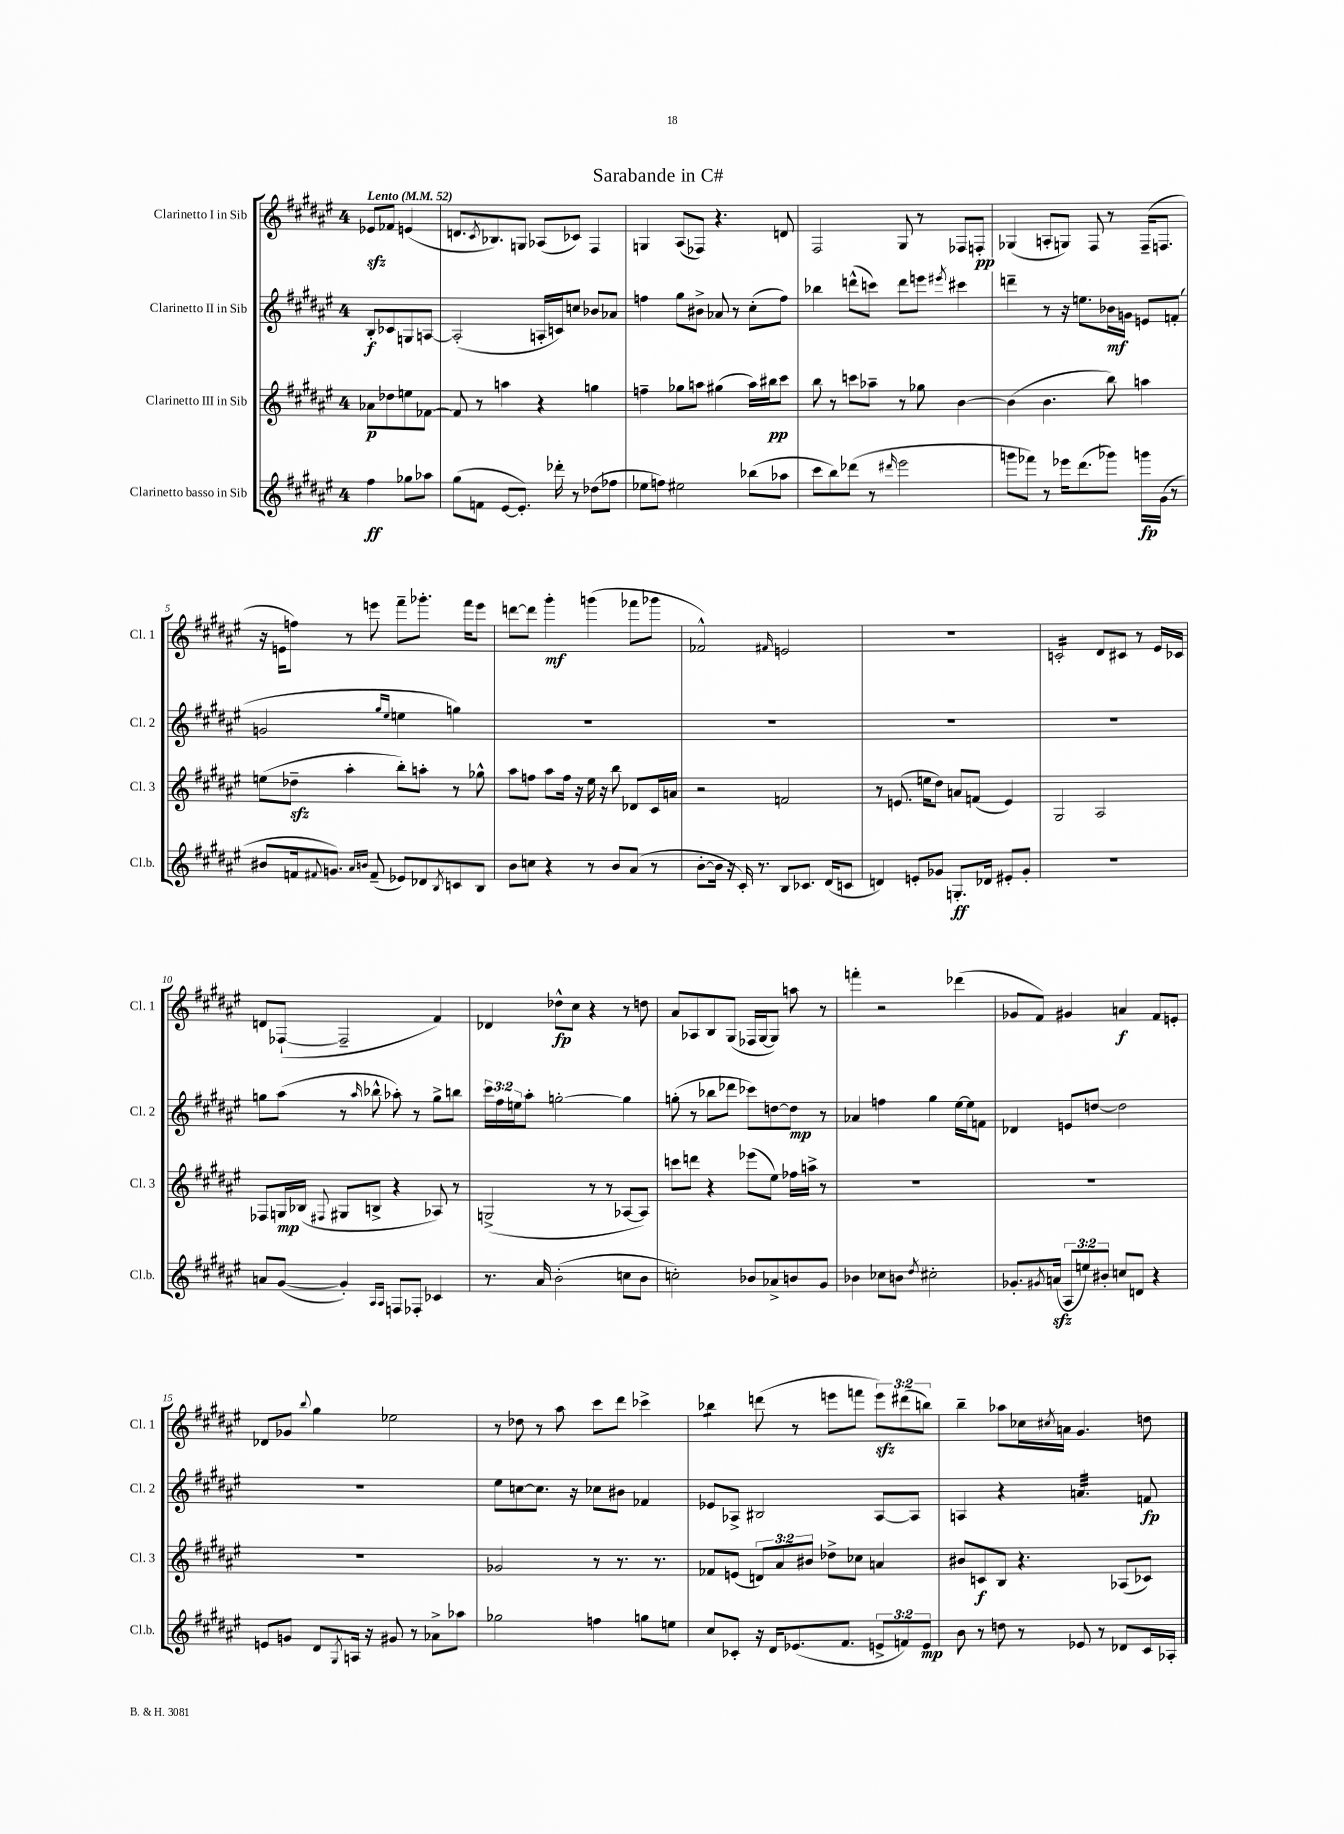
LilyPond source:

\header { title = "Sarabande in C#" }
<<
\new StaffGroup <<
\new Staff = "s0" \with { instrumentName = "Clarinetto I in Sib" shortInstrumentName = "Cl. 1" } {
    \clef treble \key fis \major \once \override Staff.TimeSignature.style = #'single-digit \time 4/4 \override Staff.TupletNumber.text = #tuplet-number::calc-fraction-text \partial 2 \tempo "Lento" 4 = 52
    ees'8\sfz fes'8 e'4( |
    d'8. \acciaccatura { cis'8 } bes8.) g8 aes8( ces'8) fis4 |
    g4 ais8( fes8) r4. d'8 |
    fis2 gis8 r8 fes8 f8-.\pp |
    ges4( a8-. g8) fis8 r8 fis16--( f8. |
    r16 e'16 f''8) r8 e'''8 fis'''8-- ges'''8.-. fis'''16 e'''8 |
    d'''8~ d'''8 gis'''4-.\mf g'''4( fes'''8 ges'''8 |
    fes'2-^) \grace { fis'16 } e'2 |
    R1 |
    c'2:16-. dis'8 cis'8 r8 eis'16 ces'16 |
    d'8 fes8~-!( fes2-- fis'4) |
    des'4 des''8-^\fp cis''8 r4 r8 d''8 |
    ais'8 aes8 b8 gis8( fes16 gis16~ gis8) a''8 r8 |
    f'''4-. r2 des'''4( |
    ges'8 fis'8) gis'4 a'4\f fis'8 e'8-. |
    des'8 ges'8 \appoggiatura { b''8 } gis''4 ees''2 |
    r8 des''8 r8 ais''8 cis'''8 dis'''8 ces'''4-> |
    bes''4:8 d'''8( r8 e'''8 f'''8 \tuplet 3/2 { e'''8\sfz) dis'''8( b''8) } |
    b''4-- aes''8 ces''16 \acciaccatura { cis''8 } a'16 gis'4. d''8 \bar "|." |
}
\new Staff = "s1" \with { instrumentName = "Clarinetto II in Sib" shortInstrumentName = "Cl. 2" } {
    \clef treble \key fis \major \once \override Staff.TimeSignature.style = #'single-digit \time 4/4 \override Staff.TupletNumber.text = #tuplet-number::calc-fraction-text \partial 2
    b8-.\f ces'8 g8 a8~ |
    a2-.( a16-. c'16) c''8 bes'8 aes'8 |
    f''4 gis''8 bis'8-> aes'8 r8 cis''8-.( f''8) |
    bes''4 d'''8-^( c'''8) d'''8 e'''8 \acciaccatura { eis'''8 } cis'''4 |
    d'''4-- r8 r16 e''8. bes'16\mf g'16 e'8 f'8-.( |
    g'2 \grace { gis''16 eis''16 } e''4 g''4) |
    R1 |
    R1 |
    R1 |
    R1 |
    g''8 ais''8( r8 \grace { ais''16 } bes''8-^ aes''8-.) r8 g''8-> b''8 |
    \tuplet 3/2 { cis'''16 fis''16 e''16 } ais''8-. g''2~-. g''4 |
    g''8-.( r8 bes''8 des'''8 ces'''8) d''8~ d''8\mp r8 |
    aes'4 f''4 gis''4 eis''16~ eis''16 f'8 |
    des'4 e'8 d''8~ d''2 |
    R1 |
    eis''8 c''8~ c''8. r16 ces''8 bis'8 fes'4 |
    ees'8 aes8-> bis2 aes8~ aes8 |
    a4 r4 a'4.:32 f'8\fp \bar "|." |
}
\new Staff = "s2" \with { instrumentName = "Clarinetto III in Sib" shortInstrumentName = "Cl. 3" } {
    \clef treble \key fis \major \once \override Staff.TimeSignature.style = #'single-digit \time 4/4 \override Staff.TupletNumber.text = #tuplet-number::calc-fraction-text \partial 2
    aes'8\p des''8 e''8 fes'8~ |
    fes'8 r8 a''4 r4 g''4 |
    f''4-- ges''8 a''8 gis''4( a''16) bis''16\pp cis'''8 |
    b''8 r8 c'''8 aes''8-- r8 ges''8 b'4~ |
    b'4( b'4. b''8) a''4 |
    e''8( des''8--\sfz ais''4-. b''8-.) a''8-. r8 ges''8-^ |
    ais''8 f''8 ais''8 f''16 r16 eis''16 r16 b''8 des'8 cis'16 a'16 |
    r2 f'2 |
    r8 e'8.( e''16 dis''8) a'8 f'8( e'4) |
    gis2 ais2 |
    fes8 g16\mp bes16( \appoggiatura { fis8 } gis8 b8-> r4 aes8) r8 |
    g2->( r8 r8 aes8~ aes8) |
    c'''8 d'''8 r4 ees'''8( eis''8) fes''16 a''16-> r8 |
    R1 |
    R1 |
    R1 |
    ges'2 r8 r8. r8. |
    fes'8 e'8( \tuplet 3/2 { d'8) ais'8 bis'8 } des''8-> ces''8 a'4 |
    bis'8 c'8\f b8 r4. aes8( ces'8) \bar "|." |
}
\new Staff = "s3" \with { instrumentName = "Clarinetto basso in Sib" shortInstrumentName = "Cl.b." } {
    \clef treble \key fis \major \once \override Staff.TimeSignature.style = #'single-digit \time 4/4 \override Staff.TupletNumber.text = #tuplet-number::calc-fraction-text \partial 2
    fis''4\ff ges''8 aes''8 |
    gis''8( f'8 eis'8~ eis'8.-.) des'''16-. r8 des''8( fes''8 |
    ees''8 f''8) eis''2 bes''8( aes''8 |
    cis'''8 b''8) des'''8( r8 \grace { dis'''16 } eis'''2 |
    g'''8 fes'''8) r8 ees'''16 dis'''8.( ges'''8) g'''16\fp gis'16( r8 |
    bis'8 f'16 \appoggiatura { fis'8 } g'8.) \grace { ais'16 b'16 } fis'8--( ees'8) des'8 \acciaccatura { b8 } c'8 b8 |
    b'8 c''8 r4 r8 b'8 ais'8( r8 |
    b'8~-. b'16 r16 cis'16-.) r8. b8 ces'8. dis'16( c'8 |
    d'4) e'8-. ges'8 g8.-.\ff des'16 eis'8-. ges'8-. |
    R1 |
    a'8 gis'8~( gis'4-.) \grace { ais16 ais16 } f8 fes8-. ces'4 |
    r8. ais'16 b'2-.( c''8 b'8 |
    c''2-.) bes'8 aes'8-> b'8 gis'8 |
    bes'4 ces''8 b'8 \acciaccatura { dis''8 } cis''2-. |
    ges'8.-. \acciaccatura { gis'8 } a'16\sfz( \tuplet 3/2 { ais8 e''8) bis'8-. } c''8 d'8 r4 |
    e'8 g'8 dis'8 \acciaccatura { gis8 } a16 r16 gis'8 r8 aes'8-> aes''8 |
    ges''2 f''4 g''8 e''8 |
    cis''8 ces'8-. r16 dis'16 ees'8.( fis'8. \tuplet 3/2 { e'8-> f'8) e'8\mp } |
    b'8 r8 d''8 r8 ees'8 r8 des'8 cis'16 aes16-. \bar "|." |
}
>>
>>
